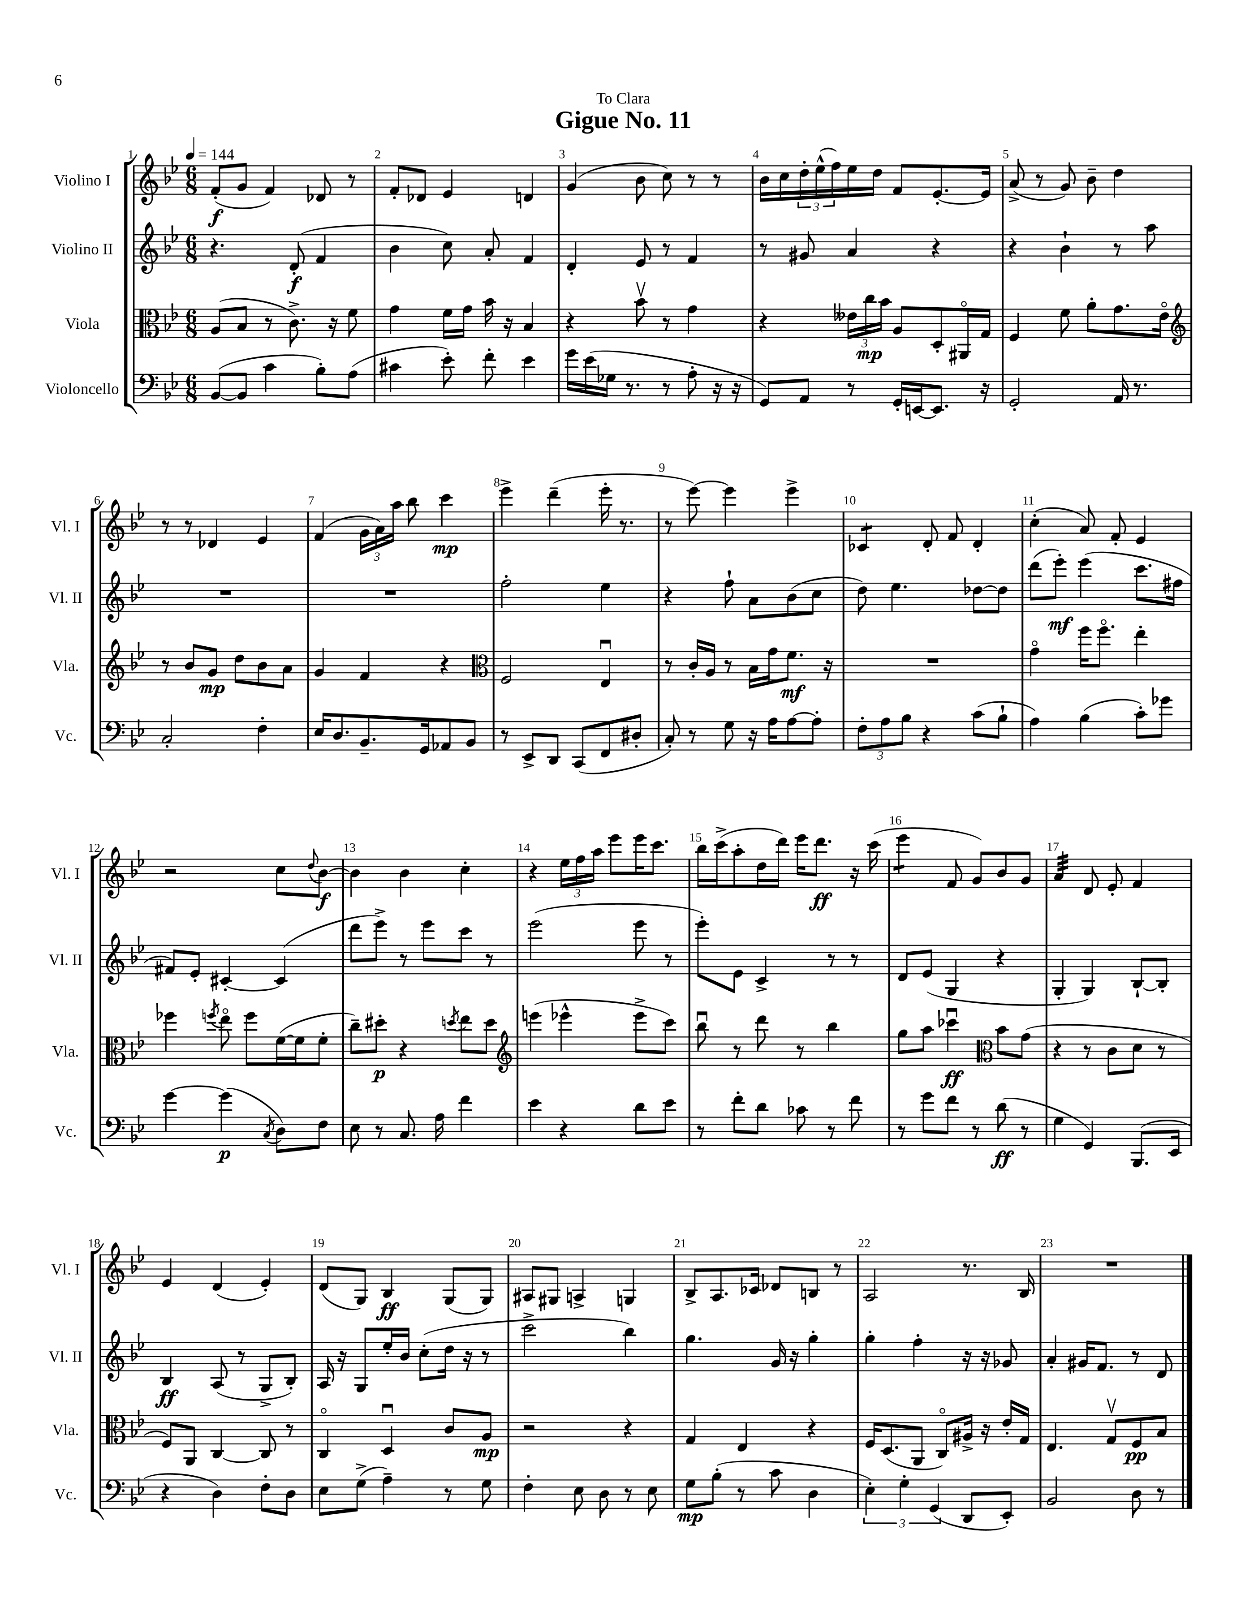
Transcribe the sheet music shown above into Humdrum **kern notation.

**kern	**kern	**kern	**kern
*staff4	*staff3	*staff2	*staff1
*clefF4	*clefC3	*clefG2	*clefG2
*k[b-e-]	*k[b-e-]	*k[b-e-]	*k[b-e-]
*M6/8	*M6/8	*M6/8	*M6/8
*MM144	*MM144	*MM144	*MM144
([8BB-	(8A	4.r	(8f'
8BB-]	8B-	.	8g
4c	8r	.	4f)
.	8.c^)	(8d'	.
8B-')	.	4f	8d-
.	16r	.	.
(8A	8f	.	8r
=	=	=	=
4c#	4g	4b-	8f'
.	.	.	8d-
8e-')	16f	8cc)	4e-
.	16g	.	.
8f'	16b-	8a'	.
.	16r	.	.
4e-	4B-	4f	4d
=	=	=	=
16g	4r	4d'	(4g
(16e-	.	.	.
16G-	.	.	.
8.r	.	.	.
.	8b-v	8e-	8b-
8r	8r	8r	8cc)
8A'	4g	4f	8r
16r	.	.	8r
16r	.	.	.
=	=	=	=
8GG)	4r	8r	16b-
.	.	.	16cc
8AA	.	8g#	24dd'
.	.	.	(24ee-^^
.	.	.	24ff)
8r	24e--	4a	16ee-
.	24cc	.	.
.	.	.	16dd
.	24b-	.	.
16GG'	8A	.	8f
[16EE	.	.	.
8.EE]	8D'	4r	[8.e-'
.	16AA#o	.	.
16r	16G	.	16e-]
=	=	=	=
2GG'	4F	4r	(8a^
.	.	.	8r
.	8f	4b-`	8g)
.	8a'	.	8b-~
16AA	8.g	8r	4dd
8.r	.	.	.
.	.	8aa	.
.	16e-o	.	.
=	=	=	=
*	*clefG2	*	*
2C'	8r	2.r	8r
.	8b-	.	8r
.	8g	.	4d-
.	8dd	.	.
4F'	8b-	.	4e-
.	8a	.	.
=	=	=	=
16E-	4g	2.r	(4f
8.D	.	.	.
8.BB-~	4f	.	24g
.	.	.	24a)
.	.	.	24aa
.	.	.	8bb-
16GG	.	.	.
8AA-	4r	.	4ccc
8BB-	.	.	.
=	=	=	=
*	*clefC3	*	*
8r	2F	2ff'	4eee-^
8EE-^	.	.	.
8DD	.	.	(4ddd~
(8CC	.	.	.
8FF	4E-u	4ee-	16eee-'
.	.	.	8.r
8D#'	.	.	.
=	=	=	=
8C')	8r	4r	8r
8r	16c'	.	[8eee-)
.	16A	.	.
8G	8r	8ff`	4eee-]
16r	16B-	8a	.
16A	16g	.	.
[8A	8.f	(8b-	4eee-^
8A']	.	8cc	.
.	16r	.	.
=	=	=	=
12F'	2.r	8dd)	4c-
12A	.	.	.
.	.	4.ee-	.
12B-	.	.	.
4r	.	.	8d'
.	.	.	8f
(8c	.	[8dd-	4d'
8B-`	.	8dd-]	.
=	=	=	=
4A)	4go	(8ddd	(4cc'
.	.	8eee-')	.
(4B-	16ff	(4eee-	8a)
.	8.ffo	.	.
.	.	.	8f'
8c')	4ee-'	8.ccc	4e-
8g-	.	.	.
.	.	16ff#	.
=	=	=	=
[4g	4ff-	8f#)	2r
.	.	8e-'	.
.	8qff	.	.
(4g]	8ee-o	[4c#'	.
.	8ff	.	.
8qC	.	.	.
8D)	([16f	(4c#]	8cc
.	16f]	.	.
.	.	.	8qqdd
8F	8f'	.	[8b-
=	=	=	=
8E-	8cc~)	8ddd	4b-]
8r	8dd#'	8eee-^)	.
8.C	4r	8r	4b-
.	.	8eee-	.
16A	.	.	.
.	8qdd	.	.
4f	8ee-	8ccc	4cc'
.	8dd	8r	.
=	=	=	=
*	*clefG2	*	*
4e-	(4eee	(2eee-	4r
4r	4eee-^^	.	24ee-
.	.	.	24ff
.	.	.	24aa
.	.	.	8eee-
8d	8eee-^	8eee-	16eee-
.	.	.	8.ccc
8e-	8ccc)	8r	.
=	=	=	=
8r	8bb-u	8eee-')	16bb-
.	.	.	(16ccc^
8f'	8r	8e-	8aa'
8d	8ddd	4c^	16dd
.	.	.	16ddd)
8c-	8r	.	16eee-
.	.	.	8.ddd
8r	4bb-	8r	.
8f	.	8r	16r
.	.	.	(16ccc
=	=	=	=
8r	8gg	8d	4eee-
8g	8aa	(8e-	.
8f	4ccc-u	4G	8f
8r	.	.	8g)
*	*clefC3	*	*
(8d	8b-	4r	8b-
8r	(8g	.	8g
=	=	=	=
4G	4r	4G'	4a
4GG)	8r	4G)	8d
.	8c	.	8e-'
(8.BBB-	8d	[8B-`	4f
.	8r	8B-']	.
16EE-	.	.	.
=	=	=	=
4r	8F)	4B-	4e-
.	8AA	.	.
4D)	[4C	(8A	(4d
.	.	8r	.
8F'	8C]	8G^	4e-')
8D	8r	8B-')	.
=	=	=	=
8E-	4Co	16A	(8d
.	.	16r	.
(8G^	.	8G	8G)
4A~)	4Du	16ee-'	4B-
.	.	16b-	.
.	.	(8cc'	.
8r	8c	16dd	(8G
.	.	16r	.
8G	8A	8r	8G)
=	=	=	=
4F'	2r	2ccc^	8A#
.	.	.	8G#
8E-	.	.	4A^
8D	.	.	.
8r	4r	4bb-)	4G
8E-	.	.	.
=	=	=	=
8G	4G	4.gg	8B-^
(8B-'	.	.	8.A
8r	4E-	.	.
.	.	.	16c-
8c	.	16g	8d-
.	.	16r	.
4D	4r	4gg'	8B
.	.	.	8r
=	=	=	=
6E-')	16F	4gg'	2A
.	(8.D	.	.
6G'	.	.	.
.	8AA	4ff'	.
(6GG	.	.	.
.	8Co)	.	.
8DD	16A#^	16r	8.r
.	16r	16r	.
8EE-')	16e-'	8g-	.
.	16G	.	16B-
=	=	=	=
2BB-	4.E-	4a'	2.r
.	.	16g#	.
.	.	8.f	.
.	8Gv	.	.
8D	8F	8r	.
8r	8B-	8d	.
==	==	==	==
*-	*-	*-	*-
